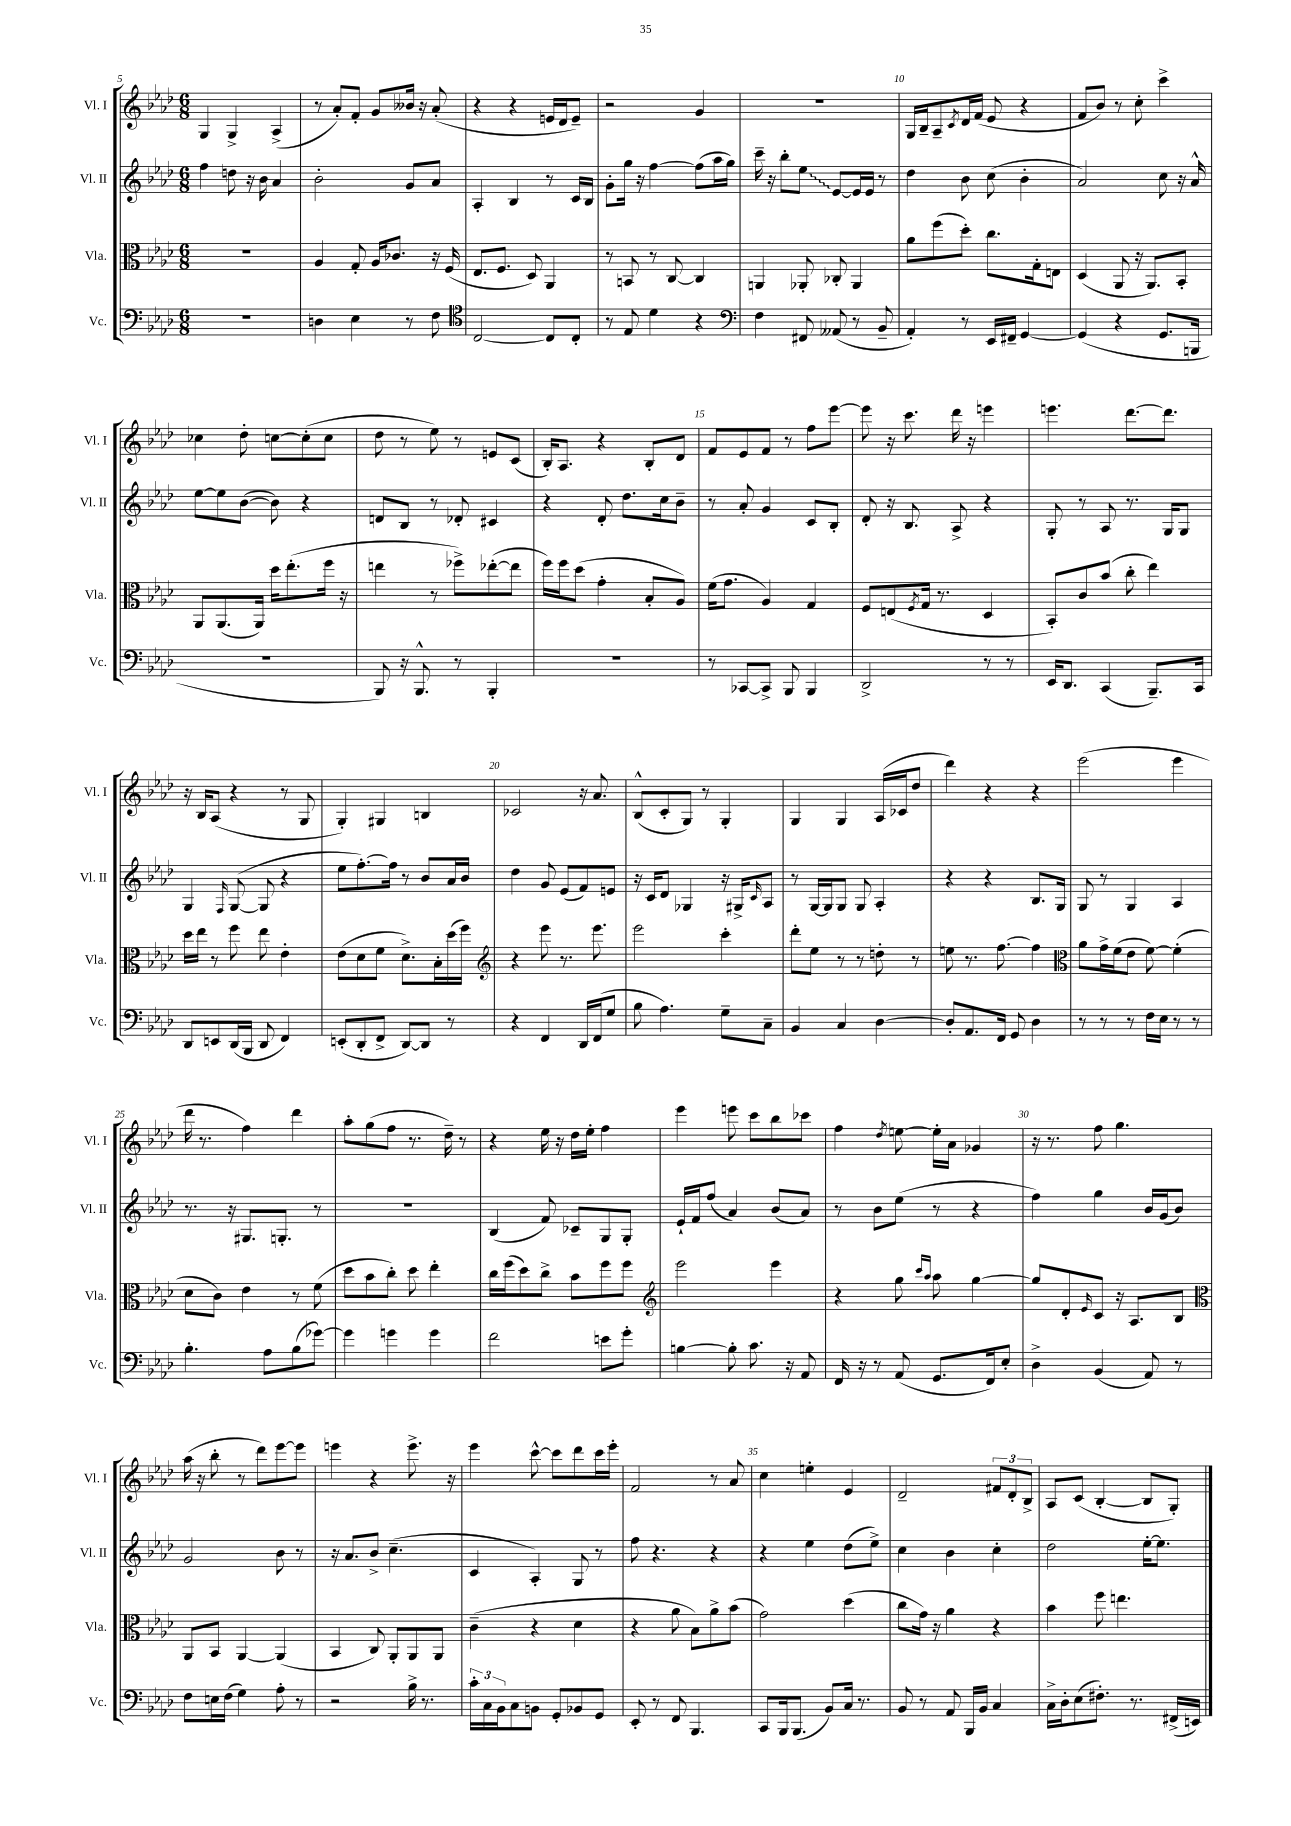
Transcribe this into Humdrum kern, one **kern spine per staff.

**kern	**kern	**kern	**kern
*staff4	*staff3	*staff2	*staff1
*clefF4	*clefC3	*clefG2	*clefG2
*k[b-e-a-d-]	*k[b-e-a-d-]	*k[b-e-a-d-]	*k[b-e-a-d-]
*M6/8	*M6/8	*M6/8	*M6/8
2.r	2.r	4ff	4G
.	.	8dd	4G^
.	.	16r	.
.	.	16b-	.
.	.	4a-	(4A-^
=	=	=	=
4D	4A-	2b-'	8r
.	.	.	8a-')
4E-	8G'	.	8f'
.	16A-	.	8g
.	8.c-	.	.
8r	.	8g	16b--
.	.	.	16r
8F	16r	8a-	(8a-'
.	(16F	.	.
=	=	=	=
*clefC4	*	*	*
[2C	8.E-	4A-'	4r
.	8.F	.	.
.	.	4B-	4r
.	8D-)	.	.
8C]	4AA-	8r	16e
.	.	.	16d-
8C'	.	16c	8e~)
.	.	16B-	.
=	=	=	=
8r	8r	8g'	2r
8E-	8BB	16gg	.
.	.	16r	.
4d-	8r	[4ff	.
.	[8C	.	.
4r	4C]	(8ff]	4g
.	.	16aa-	.
.	.	16gg)	.
=	=	=	=
*clefF4	*	*	*
4F	4AA	16ccc~	2.r
.	.	16r	.
.	.	8bb-'	.
8FF#	8AA-'	8ee-	.
(8AA--	8C-'	[8e-	.
8r	4AA-	16e-]	.
.	.	16e-	.
8BB-~	.	8r	.
=	=	=	=
4AA-')	8a-	4dd-	16G
.	.	.	16B-~
.	(8ff	.	8A-~
.	.	.	8qc
8r	8dd-')	8b-	16d-
.	.	.	(16f
16EE-	8.cc	(8cc	8e-
16FF#~	.	.	.
[4GG	.	4b-'	4r
.	16G'	.	.
.	8E	.	.
=	=	=	=
(4GG]	(4D-	2a-)	8f
.	.	.	8b-)
4r	8AA-	.	8r
.	16r	.	8cc'
.	8.AA-)	.	.
8.GG	.	8cc	4ccc^
.	8BB-'	16r	.
16BBB	.	16a-^^	.
=	=	=	=
2.r	8AA-	[8ee-	4cc-
.	(8.AA-	8ee-]	.
.	.	([8b-	8dd-'
.	16AA-)	.	.
.	16dd-	8b-])	[8cc
.	(8.ee-'	.	.
.	.	4r	(8cc']
.	16ff	.	8cc
.	16r	.	.
=	=	=	=
8BBB-)	4ee	8d	8dd-
16r	.	8B-	8r
8.BBB-^^	.	.	.
.	8r	8r	8ee-)
8r	8ff-^)	8d-'	8r
4BBB-'	([8ee-'	4c#	8e
.	8ee-]	.	(8c
=	=	=	=
2.r	16ff)	4r	16B-')
.	16ff	.	8.A-
.	(8dd-	.	.
.	4g'	8d-'	4r
.	.	8.dd-	.
.	8B-'	.	8B-'
.	.	16cc	.
.	8A-)	8b-~	8d-
=	=	=	=
8r	(16f	8r	8f
.	8.g	.	.
[8CC-	.	8a-'	8e-
8CC-^]	4A-)	4g	8f
8BBB-	.	.	8r
4BBB-	4G	8c	8ff
.	.	8B-'	[8eee-
=	=	=	=
2DD-^	8F	8d-'	8eee-]
.	(8E	16r	16r
.	.	8.B-	8.ccc
.	8qF	.	.
.	16G	.	.
.	8.r	.	.
.	.	8A-^	16ddd-
.	.	.	16r
8r	4D-	4r	4eee
8r	.	.	.
=	=	=	=
16EE-	8BB-')	8G'	4.eee
8.DD-	.	.	.
.	8c	8r	.
(4CC	(8b-	8A-	.
.	8cc'	8.r	[8.ddd-
8.BBB-~)	4ee-)	.	.
.	.	16G	8.ddd-]
.	.	8G	.
16CC	.	.	.
=	=	=	=
8DD-	16dd-	4G	16r
.	16ee-	.	16B-
8EE	8r	.	(8A-
.	.	16qqF	.
(16DD-	8ff	([8G	4r
16BBB-	.	.	.
8DD-	8ee-	8G]	.
4FF)	4e-'	4r	8r
.	.	.	8G
=	=	=	=
(8EE'	(8e-	8ee-	4G')
8DD-'	8d-	[8.ff')	.
8FF^	8f	.	4G#
.	.	16ff]	.
[8DD-)	8.d-^)	8r	.
8DD-]	.	8b-	4B
.	16B-'	.	.
8r	(16dd-	16a-	.
.	16ff)	16b-	.
=	=	=	=
*	*clefG2	*	*
4r	4r	4dd-	2c-
4FF	8eee-	8g	.
.	8.r	(8e-	.
16DD-	.	8f)	16r
(16FF	8.eee-	.	8.a-
8G	.	8e	.
=	=	=	=
8B-	2eee-	16r	(8B-^^
.	.	16c	.
4.A-)	.	8d-	8c'
.	.	4G-	8G)
.	.	.	8r
8G~	4ccc'	16r	4G'
.	.	16G#^	.
.	.	16qqc	.
8C~	.	8A-	.
=	=	=	=
4BB-	8ddd-'	8r	4G
.	8ee-	[16G	.
.	.	16G]	.
4C	8r	8G	4G
.	8r	8G	.
[4D-	8dd'	4A-'	(16A-
.	.	.	16c-
.	8r	.	8dd-
=	=	=	=
8D-']	8ee	4r	4ddd-)
8.AA-	8.r	.	.
.	.	4r	4r
16FF	[8.ff	.	.
8GG	.	.	.
4D-	4ff]	8.B-	4r
.	.	16G	.
=	=	=	=
*	*clefC3	*	*
8r	8a-	8G	(2eee-
8r	16g^	8r	.
.	(16f	.	.
8r	8e-	4G	.
16F	[8f)	.	.
16E-	.	.	.
8r	(4f']	4A-	4eee-
8r	.	.	.
=	=	=	=
4.B-'	8d-	8.r	16ddd-
.	.	.	8.r
.	8c)	.	.
.	.	16r	.
.	4e-	8.G#	4ff)
8A-	.	.	.
.	.	8.G'	.
(8B-	8r	.	4ddd-
[8g-)	(8f	8r	.
=	=	=	=
4g-]	8dd-	2.r	8aa-'
.	8b-	.	(8gg
4g	8cc')	.	8ff
.	8dd-	.	8.r
4g	4ee-'	.	.
.	.	.	16dd-~)
.	.	.	8r
=	=	=	=
2f	16cc	(4B-	4r
.	(16ff	.	.
.	8dd-)	.	.
.	8cc^	8f)	16ee-
.	.	.	16r
.	8b-	8c-~	16dd-
.	.	.	16ee-'
8e	8ff	8G	4ff
8g'	8ff	8G'	.
=	=	=	=
*	*clefG2	*	*
[4B	2eee-	16e-`	4eee-
.	.	16f	.
.	.	(8ff	.
8B']	.	4a-)	8eee
8.c	.	.	8ccc
.	4eee-	(8b-	8bb-
16r	.	.	.
8AA-	.	8a-)	8ccc-
=	=	=	=
16FF	4r	8r	4ff
16r	.	.	.
8r	.	8b-	.
.	.	.	8qdd-
(8AA-	8gg	(8ee-	[8ee
.	16qqccc	.	.
.	16qqaa-	.	.
8.GG	8aa-	8r	16ee']
.	.	.	16a-
.	[4gg	4r	4g-
16FF)	.	.	.
8E-'	.	.	.
=	=	=	=
4D-^	8gg]	4ff)	16r
.	.	.	8.r
.	8d-'	.	.
.	16qqe-	.	.
(4BB-	8c	4gg	8ff
.	16r	.	4.gg
.	8.A-	.	.
8AA-)	.	16b-	.
.	.	(16g	.
8r	8B-	8b-)	.
=	=	=	=
*	*clefC3	*	*
8F	8AA-	2g	(16aa-
.	.	.	16r
16E	8BB-	.	8bb-'
(16F	.	.	.
4G)	[4AA-	.	8r
.	.	.	8ddd-)
8A-'	(4AA-]	8b-	[8eee-
8r	.	8r	8eee-]
=	=	=	=
2r	4BB-	16r	4eee
.	.	8.a-	.
.	8C)	8b-^	4r
.	8AA-'	(4.cc~	.
16B-^	8AA-	.	8.eee^
8.r	.	.	.
.	8AA-	.	.
.	.	.	16r
=	=	=	=
24c'	(4c~	4c	4eee-
24C	.	.	.
24BB-	.	.	.
8C	.	.	.
8BB	4r	4A-')	[8ccc^^
8GG'	.	.	8ccc]
8BB-	4d-	8G	8ddd-
8GG	.	8r	16ccc
.	.	.	16eee-'
=	=	=	=
8EE-'	4r	8ff	2f
8r	.	4.r	.
8FF	8a-	.	.
4.BBB-	8B-)	.	.
.	8a-^	4r	8r
.	(8b-	.	8a-
=	=	=	=
8CC	2g)	4r	4cc
16BBB-	.	.	.
(8.BBB-	.	.	.
.	.	4ee-	4ee'
8BB-)	.	.	.
16C	(4dd-	(8dd-	4e-
8.r	.	.	.
.	.	8ee-^)	.
=	=	=	=
8BB-	8cc	4cc	2d-~
8r	16g)	.	.
.	16r	.	.
8AA-	4a-	4b-	.
16BBB-	.	.	.
16BB-	.	.	.
4C	4r	4cc'	12f#
.	.	.	12d-'
.	.	.	12B-^
=	=	=	=
16C^	4b-	2dd-	8A-
16D-'	.	.	.
(8E-	.	.	(8c
8.F#')	8ff	.	[4B-'
.	4.ee	.	.
8.r	.	.	.
.	.	[16ee-'	8B-]
.	.	8.ee-]	.
(16FF#^	.	.	8G')
16EE)	.	.	.
==	==	==	==
*-	*-	*-	*-
